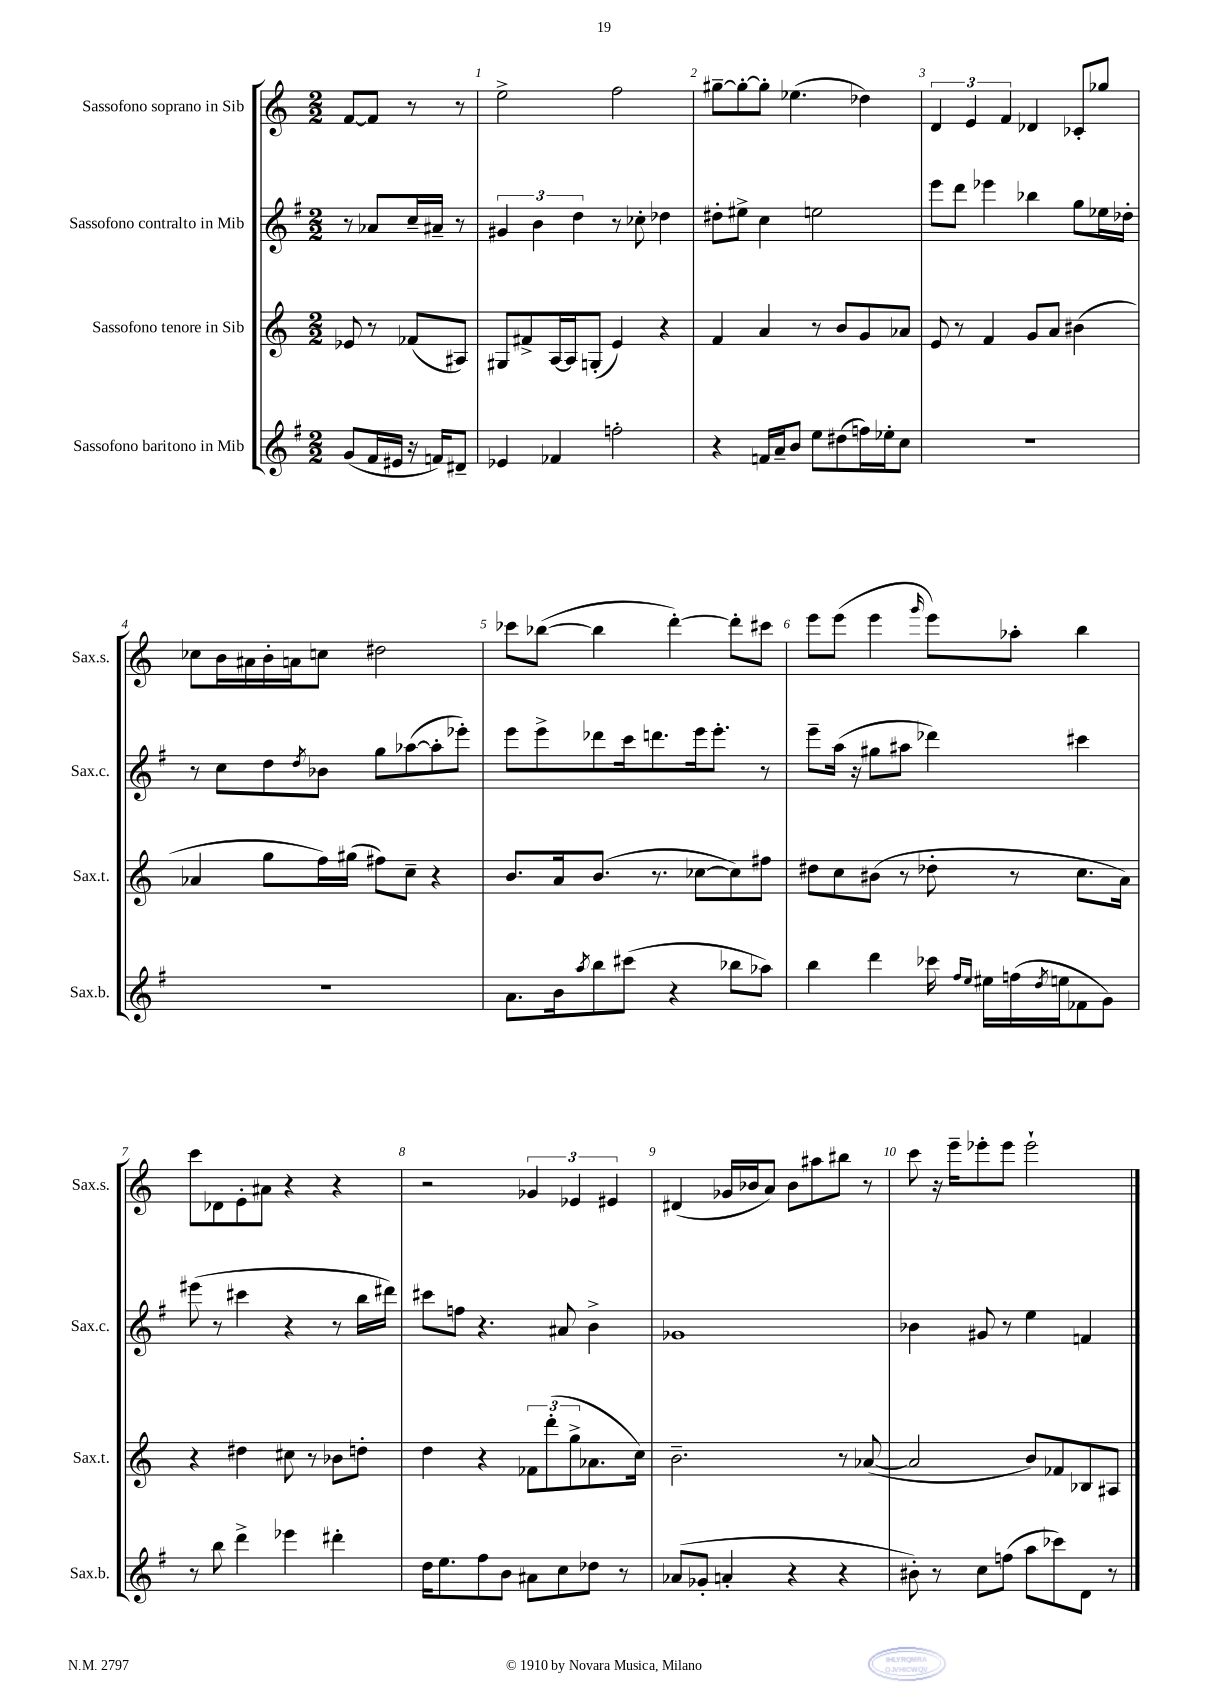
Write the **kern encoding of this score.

**kern	**kern	**kern	**kern
*staff4	*staff3	*staff2	*staff1
*clefG2	*clefG2	*clefG2	*clefG2
*k[f#]	*k[]	*k[f#]	*k[]
*M2/2	*M2/2	*M2/2	*M2/2
(8g	8e-	8r	[8f
16f#	8r	8a-	8f]
16e#	.	.	.
16r	(8f-	16cc~	8r
16f)	.	16a#~	.
8d#~	8A#)	8r	8r
=	=	=	=
4e-	8G#	6g#	2ee^
.	8f#^	.	.
.	.	6b	.
4f-	[16A	.	.
.	16A]	.	.
.	.	6dd	.
.	(8G'	.	.
2ff'	4e)	8r	2ff
.	.	8cc-'	.
.	4r	4dd-	.
=	=	=	=
4r	4f	8dd#'	[8gg#~
.	.	8ee#^	8gg#'_
16f	4a	4cc	8gg#']
16a~	.	.	.
8b	.	.	(4.ee-
8ee	8r	2ee	.
(8dd#	8b	.	.
16ff)	8g	.	4dd-)
16ee-'	.	.	.
8cc	8a-	.	.
=	=	=	=
1r	8e	8eee	6d
.	8r	8ddd	.
.	.	.	6e
.	4f	4eee-	.
.	.	.	6f
.	8g	4bb-	4d-
.	8a	.	.
.	(4b#	8gg	8c-'
.	.	16ee-	8gg-
.	.	16dd-'	.
=	=	=	=
1r	4a-	8r	8cc-
.	.	8cc	16b
.	.	.	16a#
.	8gg	8dd	16b'
.	.	.	16a
.	.	8qdd	.
.	16ff)	8b-	8cc
.	(16gg#	.	.
.	8ff#)	8gg	2dd#
.	8cc~	([8aa-	.
.	4r	8aa-']	.
.	.	8eee-')	.
=	=	=	=
8.a	8.b	8eee	8ccc-
.	.	8eee^	([8bb-
16b	16a	.	.
8qaa	.	.	.
8bb	(8.b	8ddd-	4bb-]
(8ccc#	.	16ccc	.
.	8.r	8.ddd	.
4r	.	.	[4ddd')
.	[8cc-	16eee	.
.	.	8.eee'	.
8bb-	8cc-])	.	8ddd']
8aa-)	8ff#	8r	8ccc#
=	=	=	=
4bb	8dd#	8eee~	8eee
.	8cc	(16aa	(8eee
.	.	16r	.
4ddd	(8b#	8gg#	4eee
.	8r	8aa#	.
.	.	.	16qqggg
16ccc-	8dd-'	4ddd-)	8eee)
16qqff#	.	.	.
16qqee	.	.	.
16ee#	.	.	.
(16ff	8r	.	8aa-'
8qdd	.	.	.
16ee	.	.	.
8f-	8.cc	4ccc#	4bb
8g)	.	.	.
.	16a)	.	.
=	=	=	=
8r	4r	(8eee#	8ccc
8bb	.	8r	8d-
4ddd^	4dd#	4ccc#	8e'
.	.	.	8a#
4eee-	8cc#	4r	4r
.	8r	.	.
4ddd#'	8b-	8r	4r
.	8dd'	16bb	.
.	.	16ddd#)	.
=	=	=	=
16dd	4dd	8ccc#	2r
8.ee	.	.	.
.	.	8ff	.
8ff#	4r	4.r	.
8b	.	.	.
8a#	12f-	.	6g-
.	(12ddd'	.	.
8cc	.	8a#	.
.	12gg^	.	6e-
8dd-	8.a-	4b^	.
.	.	.	6e#
8r	.	.	.
.	16cc)	.	.
=	=	=	=
(8a-	2.b~	1g-	(4d#
8g-'	.	.	.
4a'	.	.	16g-
.	.	.	16b-
.	.	.	8a)
4r	.	.	8b-
.	.	.	8aa#
4r	8r	.	8bb#
.	([8a-	.	8r
=	=	=	=
8b#')	2a-]	4b-	8ccc
8r	.	.	16r
.	.	.	16eee~
8cc	.	8g#	8eee-'
(8ff	.	8r	8eee-
8aa	8b)	4ee	2eee-`
8ccc-)	8f-	.	.
8d	8B-	4f	.
8r	8A#	.	.
==	==	==	==
*-	*-	*-	*-
